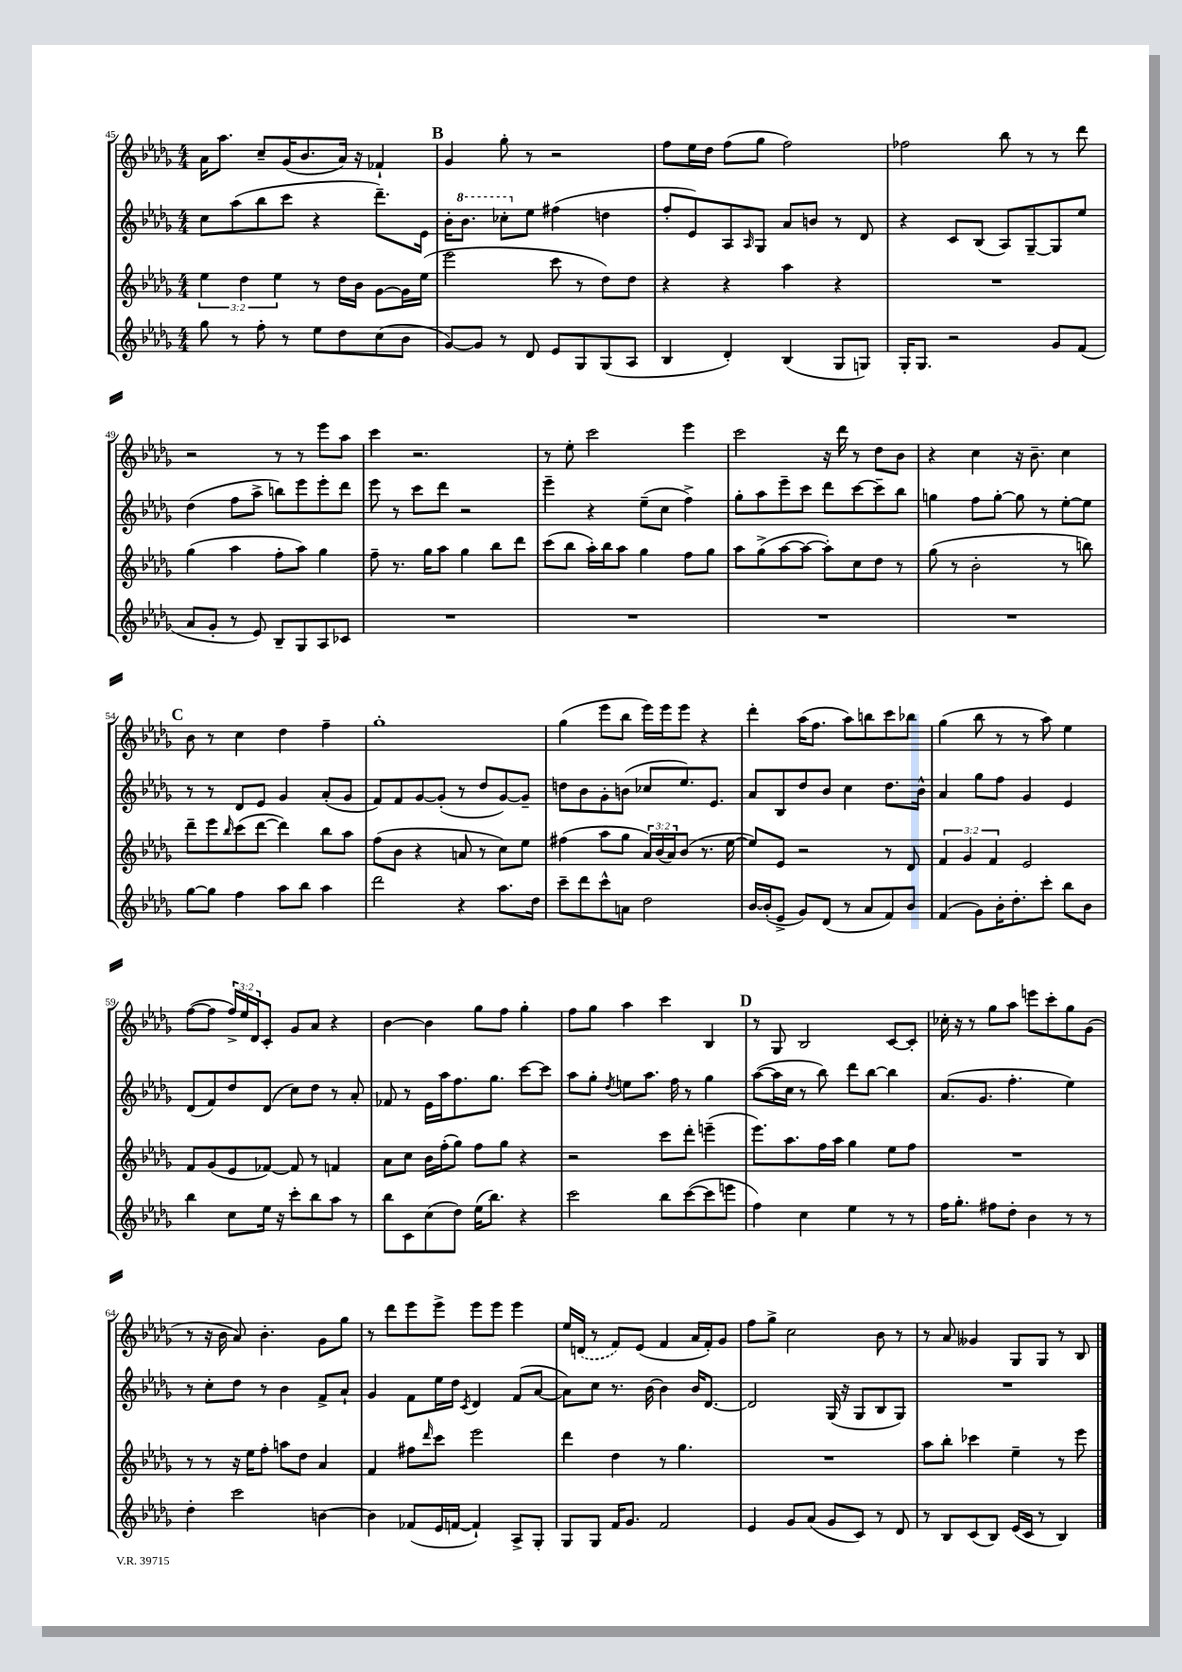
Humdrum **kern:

**kern	**kern	**kern	**kern
*part4	*part3	*part2	*part1
*staff4	*staff3	*staff2	*staff1
*clefG2	*clefG2	*clefG2	*clefG2
*k[b-e-a-d-g-]	*k[b-e-a-d-g-]	*k[b-e-a-d-g-]	*k[b-e-a-d-g-]
*M4/4	*M4/4	*M4/4	*M4/4
=45	=45	=45	=45
8gg-\	6ee-\	8cc\L	16a-\KL
.	.	.	8.aa-\J
8r	.	(8aa-\	.
.	6dd-\	.	.
8ff'\	.	8bb-\	8cc~/L
.	6ee-\	.	.
8r	.	8ccc\J	(16g-/K
.	.	.	8.b-/
8ee-\L	8r	4r	.
8dd-\	16dd-\LL	.	16a-/Jk)
.	16b-\JJ	.	16r
(8cc\	[8g-\L	8.ddd-~\L)	4f-X`/
8b-\J	16g-\L]	.	.
.	(16ee-\JJ	16e-\Jk	.
!!LO:REH:place=s1:t=B
=46	=46	=46	=46
[8g-/L)	2eee-\	16b-'\KL	4g-/
*	*	*8va	*
.	.	8.bb-\J	.
8g-/J]	.	.	.
8r	.	8ccc-X'\L	8gg-'\
*	*	*X8va	*
8d-/	.	8ee-\J	8r
8e-/L	8ccc\	(4ff#X\	2r
8G-/	8r	.	.
(8G-/	8dd-\L)	4ddn\	.
8A-/J	8dd-\J	.	.
=47	=47	=47	=47
4B-/	4r	8ff'/L	8ff\L
.	.	8e-/)	16ee-\L
.	.	.	16dd-\JJ
4d-'/)	4r	8A-/	(8ff\L
.	.	16qqA-/	.
.	.	8G-/J	8gg-\J
(4B-/	4aa-\	8a-/L	2ff\)
.	.	8bn/J	.
8G-/L	4r	8r	.
8Gn/J)	.	8d-/	.
=48	=48	=48	=48
16G-'/KL	1r	4r	2ff-X\
8.G-/J	.	.	.
2r	.	8c/L	.
.	.	(8B-/J	.
.	.	8A-/L)	8bb-\
.	.	[8G-~/	8r
8g-/L	.	8G-/]	8r
(8f/J	.	8ee-/J	8ddd-\
!!LO:LB:g=z
=49	=49	=49	=49
8a-/L	(4gg-\	(4dd-\	2r
8g-'/J	.	.	.
8r	4aa-\	8ff\L	.
8e-/)	.	8aa-^\J	.
8B-~/L	8ff'\L	8bbn\L)	8r
8G-/	8aa-\J)	8eee-\	8r
8A-/	4gg-\	8eee-'\	8eee-\L
8c-X/J	.	8ddd-\J	8aa-\J
=50	=50	=50	=50
1r	8ff~\	8eee-\	4ccc\
.	8.r	8r	.
.	.	8ccc\L	2.r
.	16gg-\KL	.	.
.	8aa-\J	8ddd-\J	.
.	4gg-\	2r	.
.	8bb-\L	.	.
.	8ddd-\J	.	.
=51	=51	=51	=51
1r	(8ccc\L	4eee-~\	8r
.	8bb-\J	.	8ee-'\
.	16aa-'\LL)	4r	2ccc\
.	16bb-\J	.	.
.	8aa-\J	.	.
.	4gg-\	(8ee-~\L	.
.	.	8cc\J	.
.	8ff\L	4ff^\)	4eee-\
.	8gg-\J	.	.
=52	=52	=52	=52
1r	8aa-\L	8gg-'\L	2ccc\
.	(8gg-^\	8aa-\	.
.	[8aa-\	8eee-~\	.
.	8aa-\J_	8ccc\J	.
.	8aa-'\L])	8ddd-\L	16r
.	.	.	16ddd-\
.	8cc\	[8ccc\	8r
.	8dd-\J	8ccc~\]	8dd-\L
.	8r	8bb-\J	8b-\J
=53	=53	=53	=53
1r	(8gg-\	4ggn\	4r
.	8r	.	.
.	2b-'\	8ff\L	4cc\
.	.	[8gg'\J	.
.	.	8gg\]	16r
.	.	.	8.b-~\
.	.	8r	.
.	8r	[8ee-'\L	4cc\
.	8bbn\)	8ee-\J]	.
!!LO:LB:g=z
!!LO:REH:place=s1:t=C
=54	=54	=54	=54
[8gg-\L	8ddd-~\L	8r	8b-\
8gg-\J]	8eee-\	8r	8r
.	16qqbb-/	.	.
4ff\	(8ccc\	8d-/L	4cc\
.	[8ddd-\J	8e-/J	.
8aa-\L	4ddd-\])	4g-/	4dd-\
8bb-\J	.	.	.
4aa-\	8bb-\L	(8a-'/L	4ff~\
.	8aa-\J	8g-/J	.
=55	=55	=55	=55
2ddd-\	(8ff\L	8f/L)	1gg-'
.	8b-\J	8f/	.
.	4r	[8g-/	.
.	.	(8g-'/J]	.
4r	8an/	8r	.
.	8r	8dd-/L	.
8.aa-\L	8cc\L)	[8g-/)	.
.	8ee-\J	8g-~/J]	.
16dd-\Jk	.	.	.
=56	=56	=56	=56
8ccc~\L	(4ff#X\	8ddn\L	(4gg-\
8ddd-\	.	8b-\	.
8ccc^^\	8aa-\L	8g-'\	8eee-\L
8an\J	8gg-\J	(8bn\J	8bb-\J
2dd-\	24a-/LL)	8cc-X/L	16eee-\LL)
.	(24b-/	.	.
.	.	.	16eee-\J
.	24a-/J)	.	.
.	(8b-/J	8.ee-/)	8eee-\J
.	8.r	.	4r
.	.	8.e-/J	.
.	[16ee-\	.	.
=57	=57	=57	=57
[16b-/LL	8ee-/L])	8a-/L	4ddd-'\
(16b-'/J]	.	.	.
8e-^/J	8e-/J	8B-/	.
8g-/L)	2r	8dd-/	(16aa-\KL
.	.	.	8.ff\J
(8d-/J	.	8b-/J	.
8r	.	4cc\	8aa-\L)
8a-/L	.	.	8bbn\
8f/)	8r	8.dd-\L	8ccc\
8b-/J	8d-/	.	8bb-X\J
.	.	16b-^^\Jk	.
=58	=58	=58	=58
(4f/	6f/	4a-/	(4gg-\
.	6g-/	.	.
8g-\L)	.	8gg-\L	8bb-\
.	6f/	.	.
16b-'\K	.	8ff\J	8r
8.dd-'\	.	.	.
.	2e-/	4g-/	8r
8ccc'\J	.	.	8aa-\)
8bb-\L	.	4e-/	4ee-\
8b-\J	.	.	.
!!LO:LB:g=z
=59	=59	=59	=59
4bb-\	8f/L	(8d-/L	([8ff\L
.	(8g-/	8f/)	8ff\J]
8cc\L	8e-/	8dd-/	24ff^/LL)
.	.	.	24ee-/
.	.	.	24d-/J
16ee-\Jk	[8f-X/J)	(8d-/J	8c'/J
16r	.	.	.
8ccc'\L	8f-/]	8cc\L)	8g-/L
8bb-\	8r	8dd-\J	8a-/J
8aa-\J	4fn/	8r	4r
8r	.	8a-'/	.
=60	=60	=60	=60
8bb-\L	8a-\L	8f-X/	[4b-\
8c\	8cc\J	8r	.
(8cc\	16b-\LL	16e-\LL	4b-\]
.	(16ff'\J	16aa-\J	.
8dd-\J)	8gg-\J)	8.ff\	.
(16ee-\KL	8ff\L	.	8gg-\L
8.bb-\J)	.	8.gg-\J	.
.	8gg-\J	.	8ff\J
4r	4r	[8ccc\L	4gg-'\
.	.	8ccc\J]	.
=61	=61	=61	=61
2ccc\	2r	8aa-\L	8ff\L
.	.	8gg-'\J	8gg-\J
.	.	8qdd-/	.
.	.	8een\L	4aa-\
.	.	8.aa-\J	.
8bb-\L	8ccc\L	.	4ccc\
.	.	16ff\	.
([8ccc\	8ddd-'\J	8r	.
8ccc\]	(4eeen~\	4gg-\	4B-/
8eeen\J	.	.	.
!!LO:REH:place=s1:t=D
=62	=62	=62	=62
4ff\)	8.eee-\L)	([8aa-\L	8r
.	.	16aa-\L]	8G-/
.	8.aa-\	16cc\JJ	.
4cc\	.	8r	2B-/
.	16ff\L	8bb-\)	.
.	16aa-\JJ	.	.
4ee-\	4gg-\	8ddd-\L	.
.	.	[8bb-\J	.
8r	8ee-\L	4bb-\]	[8c/L
8r	8ff\J	.	8c'/J]
=63	=63	=63	=63
16ff\KL	1r	(8.a-/L	16cc-X'\
8.gg-'\J	.	.	16r
.	.	.	8r
.	.	8.g-/J	.
8ff#X\L	.	.	8gg-\L
8dd-'\J	.	4.ff'\	8aa-\J
4b-\	.	.	8eeen\L
.	.	.	8ccc'\
8r	.	4ee-\)	8gg-\
8r	.	.	(8g-\J
!!LO:LB:g=z
=64	=64	=64	=64
4dd-'\	8r	8r	8r
.	8r	8cc'\L	16r
.	.	.	16b-\
2ccc\	16r	8dd-\J	8a-/)
.	16ee-\KL	.	.
.	8ff'\J	8r	4.b-'\
.	8aan\L	4b-\	.
.	8dd-\J	.	.
[4bn\	4a-/	8f^/L	8g-\L
.	.	8a-`/J	8gg-\J
=65	=65	=65	=65
4b\]	4f/	4g-/	8r
.	.	.	8ddd-\L
(8f-X/L	8ff#X\L	8f\L	8eee-\
.	16qqddd-/	.	.
16e-/L	8ccc\J	16ee-\L	8eee-^\J
[16fn/JJ	.	16dd-\JJ	.
.	.	8qc/	.
4f`/])	2eee-\	4d-/	8eee-\L
.	.	.	8eee-\J
8A-^/L	.	(8f/L	4eee-\
8G-'/J	.	[8a-/J	.
=66	=66	=66	=66
8G-/L	4ddd-\	8a-\L])	16ee-/LL
.	.	.	(16dn/JJ
8G-/J	.	8cc\J	8r
16f/KL	4dd-\	8.r	8f/L)
8.g-/J	.	.	.
.	.	.	(8e-/J
.	.	[16b-\	.
2f/	8r	4b-\]	4f/
.	4.gg-\	.	.
.	.	16b-/KL	16a-/LL
.	.	[8.d-/J	16f'/J)
.	.	.	8g-/J
=67	=67	=67	=67
4e-/	1r	2d-/]	8ff\L
.	.	.	8gg-^\J
8g-/L	.	.	2cc\
(8a-/J	.	.	.
8g-/L	.	(16G-/	.
.	.	16r	.
8c/J)	.	8G-/L	.
8r	.	8B-/	8b-\
8d-/	.	8G-/J)	8r
=68	=68	=68	=68
8r	8aa-\L	1r	8r
8B-/L	8bb-'\J	.	8a-/
(8c/	4ccc-X\	.	4g--X/
8B-/J)	.	.	.
(16e-/LL	4ee-~\	.	8G-/L
16c/JJ	.	.	.
8r	.	.	8G-/J
4B-/)	8r	.	8r
.	8eee-\	.	8B-/
==	==	==	==
*-	*-	*-	*-
